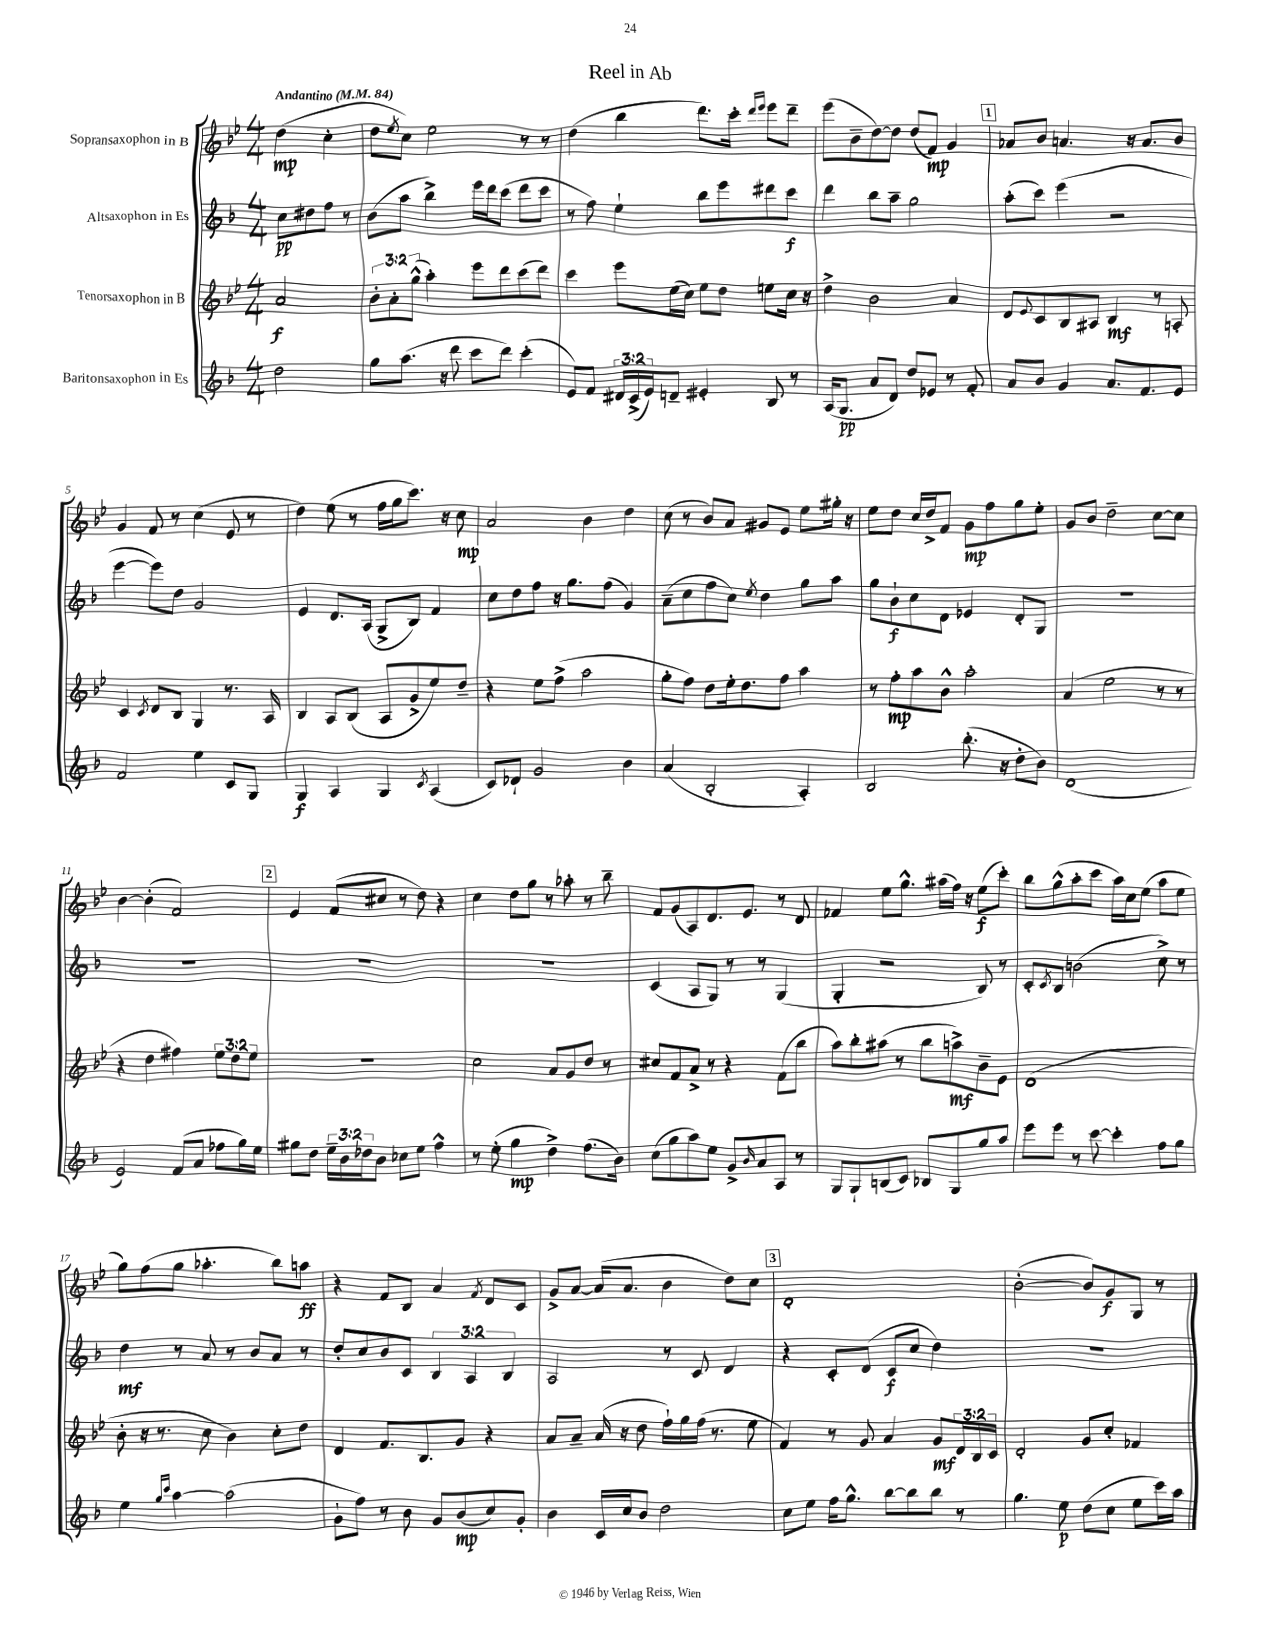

**kern	**kern	**kern	**kern
*staff4	*staff3	*staff2	*staff1
*clefG2	*clefG2	*clefG2	*clefG2
*k[b-]	*k[b-e-]	*k[b-]	*k[b-e-]
*M4/4	*M4/4	*M4/4	*M4/4
*MM84	*MM84	*MM84	*MM84
2dd\	2a/	8cc\L	(4dd\
.	.	8dd#\	.
.	.	8ff\J	4cc'\
.	.	8r	.
=	=	=	=
8gg\L	12b-'\L	(8b-\L	8dd\L
.	12a'\	.	.
.	.	.	8qee-/
(8.aa\J	.	8aa\J	8cc\J)
.	(12gg^^\J	.	.
.	4aa'\)	4bb-^\)	2ee-\
16r	.	.	.
8ddd\	.	.	.
8ccc\L	8eee-\L	16eee\LL	.
.	.	16ddd\J	.
8ddd\J)	8ddd\	(8ccc\J	.
(4ccc'\	(8ccc\	8ddd\L	8r
.	8ddd\J)	8ccc\J	8r
=	=	=	=
8e/L)	4ccc\	8r	(4dd\
8f/J	.	8ff\)	.
24d#/LL	8eee-\L	4ee`\	4bb-\
(24c^/	.	.	.
24e/J)	.	.	.
8d~/J	(16ee-\L	.	.
.	16cc\JJ)	.	.
4e#'/	8ee-\L	8bb-\L	8.ddd\L)
.	8dd\J	8eee\	.
.	.	.	16ccc'\Jk
.	.	.	16qqddd/LL
.	.	.	16qqeee-/JJ
8B-/	8ee\L	8ddd#\	8eee-\L
8r	16cc\Jk	8ccc\J	8ddd~\J
.	16r	.	.
=	=	=	=
(16A/LK	4dd^\	4ddd\	(8eee-\L
8.G/J	.	.	.
.	.	.	8b-~\
8a/L	2b-\	8bb-\L	[8dd\)
8d/J)	.	8aa~\J	8dd\]J
8dd/L	.	2gg\	(8dd/L
8e-/J	.	.	8f/J)
8r	4a/	.	4g/
8f'/	.	.	.
=	=	=	=
8a/L	8d/L	(8aa'\L	8a-/L
.	8qqe-/	.	.
8b-/J	8c/	8ccc\J)	8b-/J
4g/	8B-/	(4eee\	4.a/
.	8A#/J	.	.
8.a/L	4B-/	2r	.
.	.	.	16r
8.f/	.	.	8.a/L
.	8r	.	.
8e/J	8A'/	.	8b-/J
=	=	=	=
2f/	4c/	[4eee\	4g/
.	8qc/	.	.
.	8d/L	8eee\]L)	8f/
.	8B-/J	8dd\J	8r
4ee\	4G/	2g/	(4cc\
8c/L	8.r	.	8e-/
8G/J	.	.	8r
.	16A/	.	.
=	=	=	=
4G/	4B-/	4e/	4dd\)
4A/	8A/L	8.d/L	(8ee-\
.	(8B-/J	.	8r
.	.	(16A/Jk	.
4G/	8A/L	8G^/L	16ff\LL
.	.	.	16gg\J
.	8g^/	8B-/J)	8.ccc\J)
8qc/	.	.	.
(4A/	8ee-/)	4f/	.
.	.	.	16r
.	8dd~/J	.	8cc\
=	=	=	=
8c/L)	4r	8cc\L	2a/
8d-`/J	.	8dd\	.
2g/	8ee-\L	8ff\J	.
.	(8ff^\J	16r	.
.	.	8.gg\L	.
.	2aa\	.	4b-\
.	.	(8ff\J	.
4b-\	.	4g/)	4dd\
=	=	=	=
(4a/	8gg'\L	(8a~\L	(8cc\
.	8ff\J)	8cc\	8r
2B-'/	8dd\L	8ff\	8b-/L)
.	16ee-'\k	8cc\J)	8a/J
.	8.dd\	.	.
.	.	8qee/	.
.	.	4dd\	8g#/L
.	8ff\J	.	8e-/J
4A'/)	4aa\	8gg\L	8ee-\L
.	.	8aa\J	16gg#'\Jk
.	.	.	16r
=	=	=	=
2B-/	8r	8gg\L	8ee-\L
.	8ff'\L	8b-`\	8dd\J
.	8aa\	8cc\	16cc/LL
.	.	.	16dd^/J
.	8b-^^\J	8d\J	8f/J
(8.bb-'\	2aa'\	4e-/	8g\L
.	.	.	8ff\
16r	.	.	.
8dd'\L	.	8d'/L	8gg\
8b-\J)	.	8G/J	8ee-'\J
=	=	=	=
(1d	(4a/	1r	8g/L
.	.	.	8b-/J
.	2ee-\	.	2dd~\
.	8r	.	[8cc\L
.	8r	.	8cc\]J
=	=	=	=
2e/)	4r	1r	[4b-\
.	4dd\	.	(4b-'\]
(8f/L	4ff#\)	.	2f/)
8a/J	.	.	.
8ff-\L	12ee-\L	.	.
.	12dd\	.	.
16gg\L)	.	.	.
.	12ee-\J	.	.
16ee\JJ	.	.	.
=	=	=	=
8gg#\L	1r	1r	4e-/
8dd\J	.	.	.
24ee~\LL	.	.	(8f/L
24b-\	.	.	.
24dd-\J	.	.	.
8b-\J	.	.	8cc#/J
8cc-\L	.	.	8r
8ee\J	.	.	8dd\)
4ff^^\	.	.	4r
=	=	=	=
8r	2cc\	1r	4cc\
(8ee'\	.	.	.
4gg\	.	.	8dd\L
.	.	.	8gg\J
4dd^\)	8a/L	.	8r
.	8g/	.	8aa-'\
(8.ff\L	8dd/J	.	8r
.	8r	.	8bb-~\
16b-\Jk)	.	.	.
=	=	=	=
(8cc\L	8cc#/L	(4c/	8f/L
8gg\	8f/	.	(8g/
8aa\)	8a^/J	8A/L	8A/)
8ee\J	8r	8G/J)	8.d/
8g^/L	4r	8r	.
.	.	.	8.e-/J
16qqb-/	.	.	.
8a/	.	8r	.
8A/J	(8f\L	(4G/	8r
8r	8bb-\J	.	8d/
=	=	=	=
8G/L	8aa\L)	4G'/	4f-/
8G`/	8bb-'\	.	.
(8B/	(8aa#\J	2r	8ee-\L
8c/J)	8r	.	8.gg^^\J
8B-/L	8bb-\L	.	.
.	.	.	(16aa#\LL
8G/	8aa^\)	.	16ff\JJ)
.	.	.	16r
8gg/	8b-~\	8B-/)	(8ee-\L
8aa/J	8e-\J	8r	8ccc'\J)
=	=	=	=
8eee\L	(1d	8c'/L	8bb-\L
.	.	8qc/	.
8eee\J	.	8B-/J	(8gg^^\
8r	.	(2b\	8aa'\
[8ccc\	.	.	8ccc\J
4ccc'\]	.	.	16aa\LL)
.	.	.	16cc\J
.	.	.	(8ee-\J
8ff\L	.	8cc^\)	8aa\L
8gg\J	.	8r	8ee-\J
=	=	=	=
4ee\	8b-'\	4dd\	8gg\L)
.	16r	.	(8ff\
.	8.r	.	.
16qqgg/LL	.	.	.
16qqccc/JJ	.	.	.
[4aa\	.	8r	8gg\J
.	8cc\	8a/	4.aa-'\
(2aa\]	4b-\)	8r	.
.	.	8b-/L	.
.	8cc'\L	8a/J	8bb-\L)
.	8dd\J	8r	8aa\J
=	=	=	=
8g`\L	4d/	8dd'/L	4r
8ff\J)	.	8cc/	.
8r	8.f/L	8b-/	8f/L
8b-\	.	8c/J	8B-/J
.	8.B-/	.	.
8g/L	.	6B-/	4a/
(8b-/	8g/J	.	.
.	.	6A/	.
.	.	.	8qf/
8cc/)	4r	.	8d/L
.	.	6B-/	.
8g'/J	.	.	8c/J
=	=	=	=
4b-\	8a/L	2A/	8g^/L
.	8a~/J	.	[8a/J
16c/LL	(16a/	.	(16a/]LK
16cc/J	16r	.	8.a/J
8b-/J	8dd\	.	.
2dd\	16ff`\LL)	8r	4b-\
.	16gg\	.	.
.	(16ff\JJ	8c/	.
.	8.r	.	.
.	.	4d/	8dd\L)
.	8ee-\	.	8cc\J
=	=	=	=
8cc\L	4f/)	4r	1d'
8ee\J	.	.	.
16ff\LK	8r	8c'/L	.
8.gg^^\J	.	.	.
.	8g/	(8d/J	.
[8bb-\L	4a/	8c/L	.
8bb-\]	.	8cc/J	.
8bb-\J	8g/L	4dd\)	.
8r	24d/L	.	.
.	24B-/	.	.
.	24c/JJ	.	.
=	=	=	=
4.gg\	2d'/	1r	([2b-'\
8ee\	.	.	.
(8dd\L	8g/L	.	8b-/]L)
8cc\J	8cc'/J	.	8g/
8ee\L	4f-/	.	8G/J
16ccc\L)	.	.	8r
16aa\JJ	.	.	.
==	==	==	==
*-	*-	*-	*-
